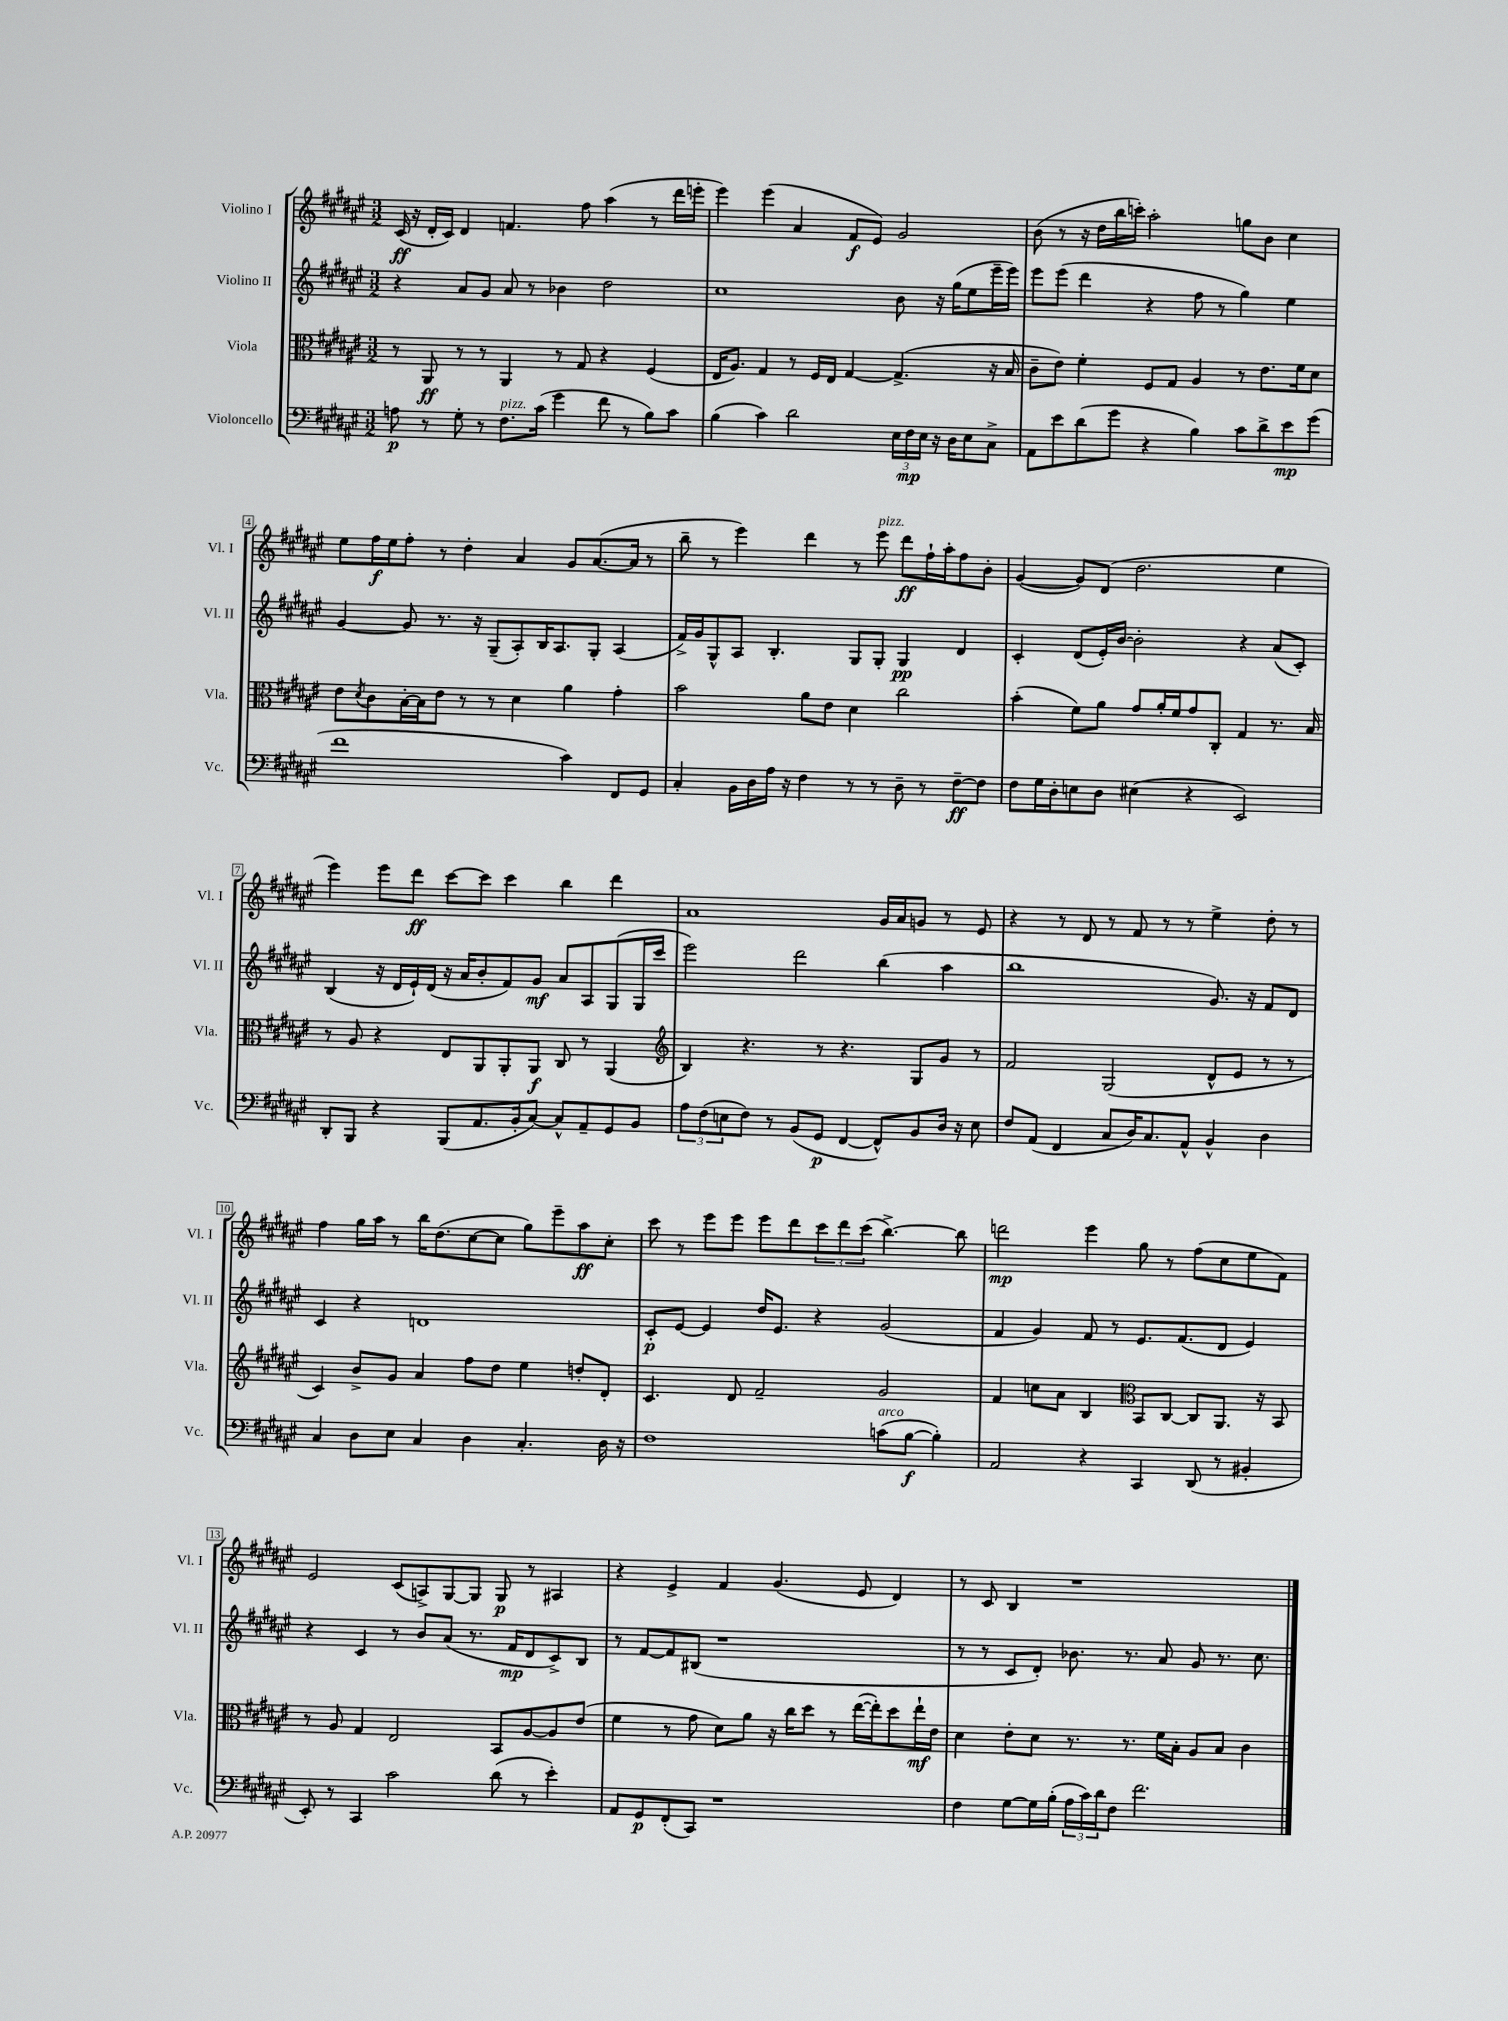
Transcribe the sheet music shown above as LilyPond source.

<<
\new StaffGroup <<
\new Staff = "s0" \with { instrumentName = "Violino I" shortInstrumentName = "Vl. I" } {
    \clef treble \key fis \major \numericTimeSignature \time 3/2
    cis'16\ff( r16 dis'16-. cis'16) dis'4 f'4. fis''8 ais''4( r8 dis'''16 e'''16-. |
    eis'''4) eis'''4( ais'4 fis'8\f eis'8) gis'2 |
    b'8( r8 r16 dis''16 b''16 c'''16-.) ais''2-. g''8 b'8 cis''4 |
    eis''8 fis''16\f eis''16 fis''8-. r8 dis''4-. ais'4 gis'8 ais'8.~( ais'16 r8 |
    b''8-- r8 eis'''4) dis'''4 r8 eis'''8^\markup { \italic "pizz." } dis'''8\ff fis''16-! ais''16-. fis''8 b'8-. |
    gis'4~( gis'8) dis'8( dis''2. eis''4 |
    eis'''4) eis'''8 dis'''8\ff cis'''8~ cis'''8 cis'''4 b''4 dis'''4 |
    ais'1 gis'16 ais'16 g'8 r8 eis'8 |
    r4 r8 dis'8 r8 fis'8 r8 r8 eis''4-> dis''8-. r8 |
    fis''4 gis''16 ais''16 r8 b''16 dis''8.( cis''8~ cis''8 gis''8) eis'''8-- ais''8\ff cis''8-. |
    cis'''8 r8 eis'''8 eis'''8 eis'''8 dis'''8 \tuplet 3/2 { cis'''8 dis'''8 cis'''8( } b''4.~->) b''8 |
    d'''2\mp eis'''4 gis''8 r8 fis''8( cis''8 eis''8 fis'8) |
    eis'2 cis'8( a8->) gis8~ gis8 gis8\p r8 ais4 |
    r4 eis'4-> fis'4 gis'4.( eis'8 dis'4) |
    r8 cis'8 b4 r1 \bar "|." |
}
\new Staff = "s1" \with { instrumentName = "Violino II" shortInstrumentName = "Vl. II" } {
    \clef treble \key fis \major \numericTimeSignature \time 3/2
    r4 ais'8 gis'8 ais'8 r8 bes'4 dis''2 |
    cis''1 b'8 r16 gis''16( eis''8 eis'''16-- eis'''16) |
    eis'''8 eis'''8( dis'''4 r4 fis''8 r8 gis''4) eis''4 |
    gis'4~ gis'8 r8. r16 gis8--( ais8-.) b16 ais8. gis8-. ais4( |
    fis'16->) gis'16 gis8-^ ais8 b4.-. gis8 gis8-. gis4\pp dis'4 |
    cis'4-. dis'8( eis'16-.) b'16~ b'2-. r4 ais'8( cis'8-.) |
    b4( r16 dis'16 eis'16-!) dis'16( r16 ais'16 b'8-. fis'8) gis'8\mf ais'8 ais8 gis8( gis16 cis'''16 |
    eis'''2) dis'''2 b''4( ais''4 |
    b''1 gis'8.) r16 fis'8 dis'8 |
    cis'4 r4 d'1 |
    cis'8-.\p eis'8~ eis'4 dis''16 eis'8. r4 gis'2( |
    fis'4 gis'4) fis'8 r8 eis'8. fis'8.( dis'8 eis'4) |
    r4 cis'4 r8 b'8 ais'8( r8. fis'16\mp dis'8 cis'8->) b8 |
    r8 fis'8~ fis'8 bis8( r1 |
    r8 r8 cis'8 dis'8-.) bes'8. r8. ais'8 gis'8 r8. cis''8. \bar "|." |
}
\new Staff = "s2" \with { instrumentName = "Viola" shortInstrumentName = "Vla." } {
    \clef alto \key fis \major \numericTimeSignature \time 3/2
    r8 ais,8\ff r8 r8 ais,4 r8 gis8 r4 fis4( |
    eis16 ais8.) gis4 r8 fis16 eis16 gis4~ gis4.->( r16 b16 |
    cis'8-- eis'8) fis'4-. fis8 gis8 ais4 r8 eis'8. fis'16 dis'8 |
    eis'8 \acciaccatura { dis'8 } cis'8 b16~-. b16 eis'8 r8 r8 dis'4 ais'4 gis'4-. |
    b'2 ais'8 eis'8 dis'4 cis''2 |
    b'4-.( fis'8) ais'8 gis'8 ais'16-. fis'16 gis'8 cis8-. gis4 r8. b16 |
    r8 ais8 r4 eis8 ais,8 ais,8-. ais,8\f cis8 r8 ais,4( |
    \clef treble b4) r4. r8 r4. gis8 gis'8 r8 |
    fis'2 gis2( dis'8-^ eis'8 r8 r8 |
    cis'4) b'8-> gis'8 ais'4 fis''8 dis''8 eis''4 d''8-. dis'8-. |
    cis'4. dis'8 fis'2-- gis'2 |
    fis'4 c''8 ais'8 b4 \clef alto b,8 cis8~ cis8 ais,8. r16 b,8 |
    r8 ais8 gis4 eis2 b,8 ais8~ ais8 eis'8( |
    fis'4 r8 gis'8 dis'8) ais'8 r16 cis''16 dis''8 r8 eis''16~( eis''16-.) dis''8 eis''16-!\mf eis'16 |
    dis'4 eis'8-. dis'8 r8. r8. fis'16 b16-. ais8 b8 cis'4 \bar "|." |
}
\new Staff = "s3" \with { instrumentName = "Violoncello" shortInstrumentName = "Vc." } {
    \clef bass \key fis \major \numericTimeSignature \time 3/2
    a8\p r8 gis8-. r8 fis8.^\markup { \italic "pizz." } cis'16( gis'4 fis'8 r8 b8) cis'8 |
    b4( cis'4) dis'2 \tuplet 3/2 { eis16 fis16\mp eis16 } r16 dis16 eis8 cis8-> |
    ais,8 eis'8 dis'8( gis'8 r4 b4) cis'8 dis'8-> eis'8\mp gis'8( |
    fis'1 cis'4) fis,8 gis,8 |
    cis4-. b,16 dis16 ais16 r16 fis4 r8 r8 dis8-- r8 fis8~--\ff fis8 |
    fis8 gis16 dis16-. e8 dis8 eis4( r4 eis,2) |
    dis,8-. b,,8 r4 b,,8( ais,8. b,16-. cis8~) cis8-^ ais,8-- gis,8 b,8 |
    \tuplet 3/2 { ais8 fis8( e8 } fis8) r8 b,8( gis,8\p fis,4~ fis,8-^) b,8 dis16 r16 e8 |
    fis8 ais,8( fis,4 cis8 dis16) cis8. ais,8-^ b,4-^ dis4 |
    cis4 dis8 eis8 cis4 dis4 cis4.-. dis16 r16 |
    fis1 c'8^\markup { \italic "arco" }( b8~\f b4-.) |
    ais,2 r4 cis,4 dis,8( r8 bis,4-. |
    eis,8-.) r8 cis,4 cis'2 dis'8( r8 eis'4-.) |
    ais,8 gis,8\p fis,8-.( cis,8) r1 |
    fis4 gis8~ gis16 b16-.( \tuplet 3/2 { ais16 cis'16) dis'16 } fis8 fis'2. \bar "|." |
}
>>
>>
\layout { \context { \Score \override BarNumber.stencil = #(make-stencil-boxer 0.1 0.3 ly:text-interface::print) } }
